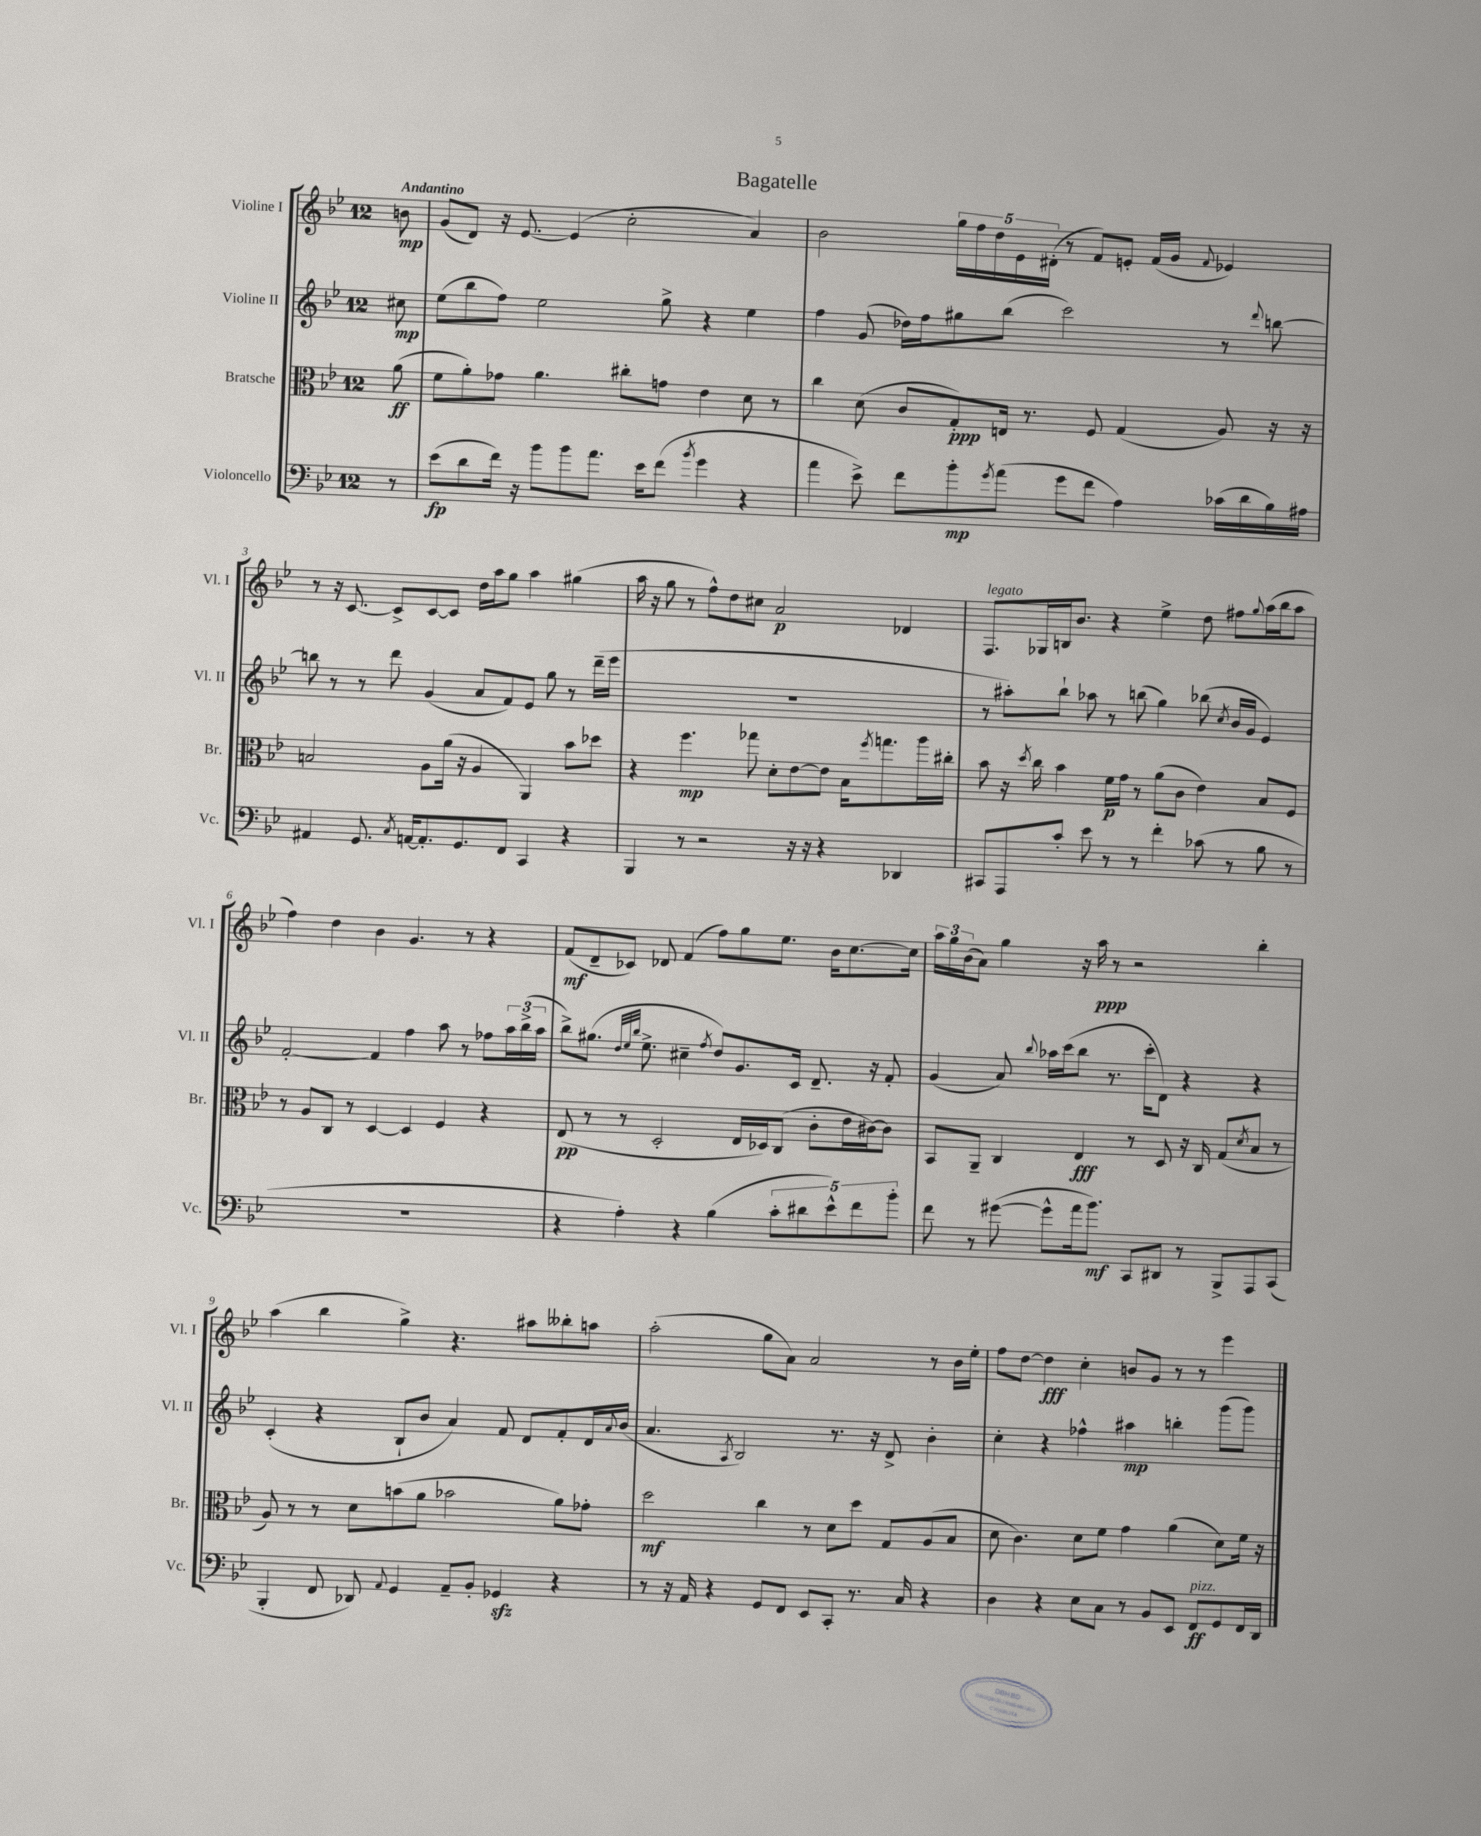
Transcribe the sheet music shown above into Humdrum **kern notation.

**kern	**dynam	**kern	**dynam	**kern	**dynam	**kern	**dynam
*part4	*part4	*part3	*part3	*part2	*part2	*part1	*part1
*staff4	*staff4	*staff3	*staff3	*staff2	*staff2	*staff1	*staff1
*I"Violoncello	*	*I"Bratsche	*	*I"Violine II	*	*I"Violine I	*
*I'Vc.	*	*I'Br.	*	*I'Vl. II	*	*I'Vl. I	*
*clefF4	*	*clefC3	*	*clefG2	*	*clefG2	*
*k[b-e-]	*	*k[b-e-]	*	*k[b-e-]	*	*k[b-e-]	*
*M12/8	*	*M12/8	*	*M12/8	*	*M12/8	*
=	=	=	=	=	=	=	=
!	!	!	!	!	!	!LO:TX:a:B:t=Andantino	!
8r	.	(8a\	ff	8cc#X\	mp	8bn\	mp
=1	=1	=1	=1	=1	=1	=1	=1
(8e-\L	fp	8f\L	.	(8ee-\L	.	(8g/L	.
8d\	.	8a'\)	.	8bb-\	.	8d/J)	.
16f\Jk)	.	8g-X\J	.	8ff\J)	.	16r	.
16r	.	.	.	.	.	[8.e-/	.
8b-\L	.	4.a\	.	2ee-\	.	.	.
8b-\	.	.	.	.	.	(4e-/]	.
8.a\J	.	.	.	.	.	.	.
.	.	8cc#X'\L	.	.	.	2cc'\	.
16e-\KL	.	.	.	.	.	.	.
(8f\J	.	8gn\J	.	8gg^\	.	.	.
8qb-/	.	.	.	.	.	.	.
4g\	.	4e-\	.	4r	.	.	.
4r	.	8d\	.	4ee-\	.	4a/)	.
.	.	8r	.	.	.	.	.
=2	=2	=2	=2	=2	=2	=2	=2
4a\	.	4cc\	.	4ff\	.	2b-\	.
8e-^\)	.	(8d\	.	(8g/	.	.	.
8f\L	.	8c/L	.	16dd-X\LL)	.	.	.
.	.	.	.	16ff\J	.	.	.
8b-'\	mp	8G'/)	ppp	8gg#X\	.	20gg\LL	.
.	.	.	.	.	.	20ff\	.
.	.	.	.	.	.	20dd\	.
8qg/	.	.	.	.	.	.	.
(8a\J	.	16En/Jk	.	(8bb-\J	.	.	.
.	.	.	.	.	.	20e-\	.
.	.	8.r	.	.	.	.	.
.	.	.	.	.	.	(20d#X'\JJ	.
8g\L	.	.	.	2ccc\)	.	8r	.
8f\J	.	8F/	.	.	.	8f/L)	.
4A\)	.	(4G/	.	.	.	8en'/J	.
.	.	.	.	.	.	(16f/LL	.
.	.	.	.	.	.	16g/JJ	.
.	.	.	.	.	.	8qqf/	.
(16c-X\LL	.	8A/)	.	8r	.	4e-X/)	.
16d\	.	.	.	.	.	.	.
.	.	.	.	8qqddd/	.	.	.
16B-\)	.	16r	.	[8bbn\	.	.	.
16A#X\JJ	.	16r	.	.	.	.	.
!!LO:LB:g=z
=3	=3	=3	=3	=3	=3	=3	=3
4AA#X/	.	2Bn/	.	8bbn\]	.	8r	.
.	.	.	.	8r	.	16r	.
.	.	.	.	.	.	[8.c/	.
8.GG/	.	.	.	8r	.	.	.
.	.	.	.	8ddd\	.	8c^/L]	.
8qC/	.	.	.	.	.	.	.
[16AAn/KL	.	.	.	.	.	.	.
8.AA'/]	.	8A\L	.	(4g/	.	[8c/	.
.	.	(16a\Jk	.	.	.	8c/J]	.
8.GG/	.	16r	.	.	.	.	.
.	.	4A/	.	8a/L	.	16dd\LL	.
.	.	.	.	.	.	16aa\J	.
8FF/J	.	.	.	8f/)	.	8gg\J	.
4CC/	.	4AA/)	.	8e-/J	.	4aa\	.
.	.	.	.	8gg\	.	.	.
4r	.	8b-\L	.	8r	.	(4gg#X\	.
.	.	8dd-X\J	.	(16ddd~\LL	.	.	.
.	.	.	.	16eee-\JJ	.	.	.
=4	=4	=4	=4	=4	=4	=4	=4
4BBB-/	.	4r	.	1.r	.	16aa\	.
.	.	.	.	.	.	16r	.
.	.	.	.	.	.	8gg\	.
8r	.	4.ff\	mp	.	.	8r	.
2r	.	.	.	.	.	8ff^^\L)	.
.	.	.	.	.	.	8dd\	.
.	.	8gg-X\	.	.	.	8cc#X\J	.
.	.	8d'\L	.	.	.	2a/	p
16r	.	[8e-\	.	.	.	.	.
16r	.	.	.	.	.	.	.
4r	.	8e-\J]	.	.	.	.	.
.	.	16B-\KL	.	.	.	.	.
.	.	8qff/	.	.	.	.	.
.	.	8.ggn\	.	.	.	.	.
4DD-X/	.	.	.	.	.	4d-X/	.
.	.	16aa\L	.	.	.	.	.
.	.	16cc#X'\JJ	.	.	.	.	.
=5	=5	=5	=5	=5	=5	=5	=5
!	!	!	!	!	!	!LO:TX:a:i:t=legato	!
8CC#X/L	.	8b-\	.	8r	.	8.F/L	.
8AAA/	.	16r	.	8aa#X'\L)	.	.	.
.	.	8qdd/	.	.	.	.	.
.	.	16cc\	.	.	.	16G-X/L	.
8c'/J	.	4b-\	.	8bb-`\J	.	16Bn/J	.
.	.	.	.	.	.	8.b-/J	.
8e-\	.	.	.	8aa-X\	.	.	.
8r	.	16f\LL	p	8r	.	4r	.
.	.	16g\JJ	.	.	.	.	.
8r	.	8r	.	(8bbn\	.	.	.
4f'\	.	(8a\L	.	4gg\)	.	4ee-^\	.
.	.	8c\J	.	.	.	.	.
(8c-X\	.	4e-\)	.	(8bb-X\	.	8dd\	.
.	.	.	.	8qcc/	.	.	.
8r	.	.	.	16b-/LL	.	8ff#X\L	.
.	.	.	.	16g/JJ	.	.	.
.	.	.	.	.	.	8qqgg/	.
8B-\	.	8B-/L	.	4e-/)	.	(16aa\L	.
.	.	.	.	.	.	16bb-\J	.
8r	.	8F/J	.	.	.	8aa\J	.
!!LO:LB:g=z
=6	=6	=6	=6	=6	=6	=6	=6
1.r	.	8r	.	[2f'/	.	4ff\)	.
.	.	8A/L	.	.	.	.	.
.	.	8C/J	.	.	.	4dd\	.
.	.	8r	.	.	.	.	.
.	.	[4D/	.	4f/]	.	4b-\	.
.	.	4D/]	.	4ff\	.	4.g/	.
.	.	4F/	.	8aa\	.	.	.
.	.	.	.	8r	.	8r	.
.	.	4r	.	8ff-X\L	.	4r	.
.	.	.	.	24aa\L	.	.	.
.	.	.	.	(24bb-^\	.	.	.
.	.	.	.	24aa\JJ	.	.	.
=7	=7	=7	=7	=7	=7	=7	=7
4r	.	(8E-/	pp	8bb-^\L)	.	(8f/L	mf
.	.	8r	.	(8.gg#X\J	.	8d~/	.
4A'\)	.	8r	.	.	.	8c-X/J)	.
.	.	.	.	32qqdd/LLL	.	.	.
.	.	.	.	32qqee-/	.	.	.
.	.	.	.	32qqbb-/JJJ	.	.	.
.	.	.	.	8.ee-^\	.	.	.
.	.	2D'/	.	.	.	8d-X/	.
4r	.	.	.	4cc#X~\	.	(4f/	.
.	.	.	.	8qff/	.	.	.
(4B-\	.	.	.	8dd/L)	.	8ff\L)	.
.	.	16E-/LL	.	8.g/	.	8gg\	.
.	.	16D-X/J)	.	.	.	.	.
10c'\L	.	(8C/J	.	.	.	8.ee-\J	.
.	.	.	.	16c/Jk	.	.	.
10d#X\	.	.	.	.	.	.	.
.	.	8c'\L	.	8.d~/	.	.	.
.	.	.	.	.	.	16b-\KL	.
10e-^^\)	.	.	.	.	.	.	.
.	.	16e-\L	.	.	.	[8.cc\	.
10f\	.	.	.	.	.	.	.
.	.	[16c#X\J)	.	16r	.	.	.
.	.	8c#\J]	.	8f'/	.	.	.
10b-'\J	.	.	.	.	.	.	.
.	.	.	.	.	.	16cc\Jk]	.
=8	=8	=8	=8	=8	=8	=8	=8
8f\	.	8BB-/L	.	(4g/	.	24aa\LL	.
.	.	.	.	.	.	24gg\	.
.	.	.	.	.	.	(24b-\J	.
8r	.	8AA~/J	.	.	.	8a\J)	.
([8g#X\	.	4C/	.	8a/)	.	4gg\	.
.	.	.	.	8qqbb-/	.	.	.
8g#^^\L]	.	.	.	16aa-X\LL	.	.	.
.	.	.	.	(16ccc\J	.	.	.
16a\k	.	4E-/	fff	8bb-\J	.	16r	.
8.b-\J)	mf	.	.	.	.	16aa\	ppp
.	.	.	.	8.r	.	8r	.
8CC/L	.	8r	.	.	.	2r	.
.	.	.	.	16ccc'\KL	.	.	.
8DD#X/J	.	8D/	.	8d\J)	.	.	.
8r	.	16r	.	4r	.	.	.
.	.	16C/	.	.	.	.	.
8BBB-^/L	.	(8G/L	.	.	.	.	.
.	.	8qd/	.	.	.	.	.
8AAA/	.	8B-/J	.	4r	.	4bb-'\	.
(8CC/J	.	8r	.	.	.	.	.
!!LO:LB:g=z
=9	=9	=9	=9	=9	=9	=9	=9
4BBB-'/	.	8A/)	.	(4c'/	.	(4aa\	.
.	.	8r	.	.	.	.	.
8FF/	.	8r	.	4r	.	4bb-\	.
8DD-X/)	.	8d\L	.	.	.	.	.
8qqAA/	.	.	.	.	.	.	.
4GG/	.	(8bn\	.	8B-`/L	.	4gg^\)	.
.	.	8a\J	.	8b-/J	.	.	.
8AA~/L	.	2b-X\	.	4a/)	.	4.r	.
8BB-'/J	.	.	.	.	.	.	.
4GG-Xzz/	.	.	.	8f/	.	.	.
.	.	.	.	8d/L	.	8aa#X\L	.
4r	.	8a\L)	.	8f'/	.	8bb--X'\	.
.	.	8g-X'\J	.	16d/L	.	8aan\J	.
.	.	.	.	8qqa/	.	.	.
.	.	.	.	(16b-/JJ	.	.	.
=10	=10	=10	=10	=10	=10	=10	=10
8r	.	2dd\	mf	4.a/	.	(2aa'\	.
16r	.	.	.	.	.	.	.
16AA/	.	.	.	.	.	.	.
4r	.	.	.	.	.	.	.
.	.	.	.	8qA/	.	.	.
.	.	.	.	2B-/)	.	.	.
8GG/L	.	4cc\	.	.	.	8gg\L	.
8FF/J	.	.	.	.	.	8a\J)	.
8EE-/L	.	8r	.	.	.	2a/	.
8CC'/J	.	8d\L	.	8.r	.	.	.
8.r	.	8dd\J	.	.	.	.	.
.	.	.	.	16r	.	.	.
.	.	8G/L	.	8d^/	.	.	.
16C/	.	.	.	.	.	.	.
4r	.	(8A/	.	4b-'\	.	8r	.
.	.	8B-/J	.	.	.	16b-\LL	.
.	.	.	.	.	.	16ee-'\JJ	.
=11	=11	=11	=11	=11	=11	=11	=11
4D\	.	8d\	.	4cc'\	.	8ff\L	.
.	.	4.c\)	.	.	.	[8dd\J	.
4r	.	.	.	4r	.	4dd\]	fff
8E-\L	.	8d\L	.	4ff-X^^\	.	4cc'\	.
8C\J	.	8f\J	.	.	.	.	.
8r	.	4g\	.	4aa#X\	mp	8bn/L	.
8BB-/L	.	.	.	.	.	8g/J	.
8EE-/J	.	(4a\	.	4bbn'\	.	8r	.
!LO:TX:a:i:t=pizz.	!	!	!	!	!	!	!
8FF/L	ff	.	.	.	.	8r	.
8GG/	.	8d\L)	.	(8ggg\L	.	4eee-\	.
16FF/L	.	16f\Jk	.	8ggg\J)	.	.	.
16DD/JJ	.	16r	.	.	.	.	.
==	==	==	==	==	==	==	==
*-	*-	*-	*-	*-	*-	*-	*-
